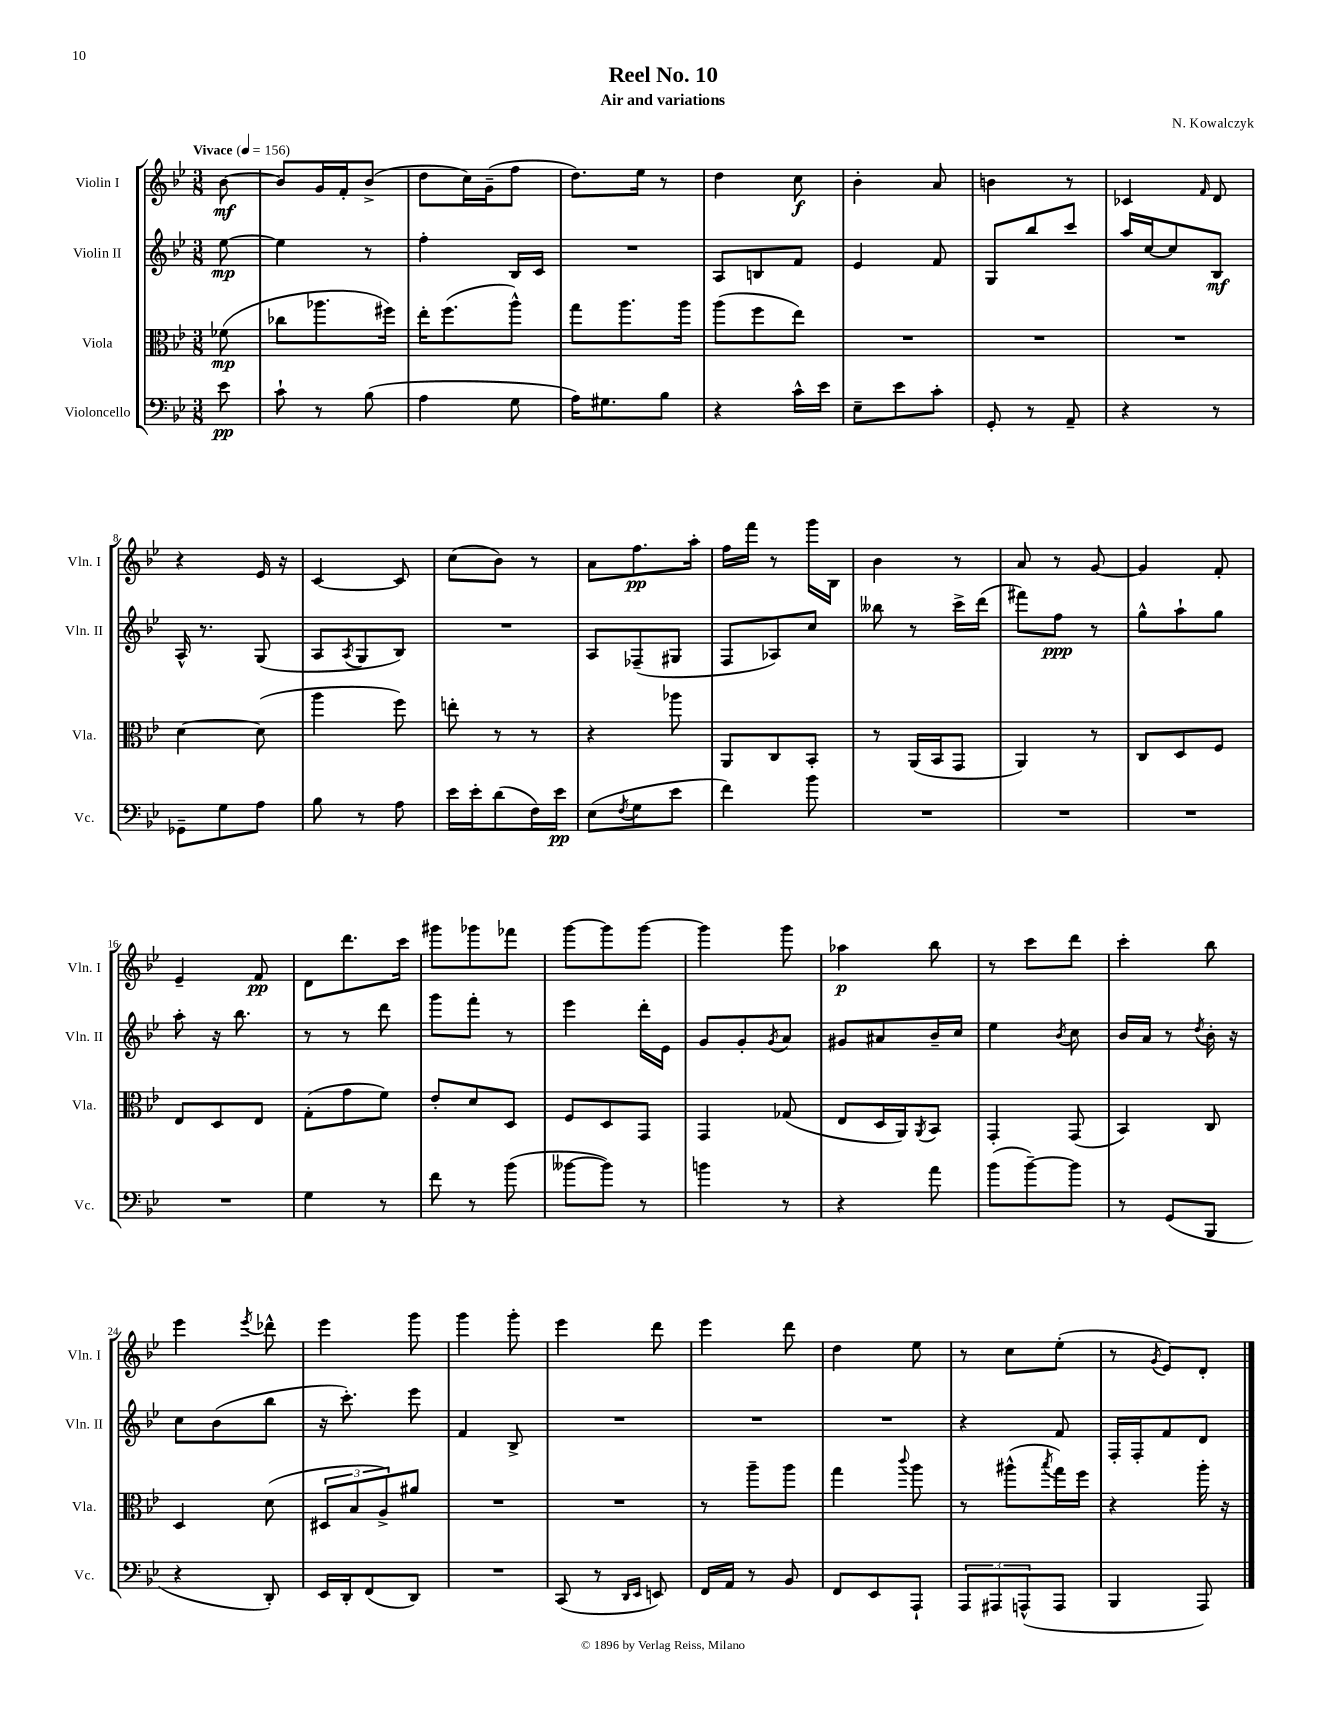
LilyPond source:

\header { title = "Reel No. 10" composer = "N. Kowalczyk" subtitle = "Air and variations" }
<<
\new StaffGroup <<
\new Staff = "s0" \with { instrumentName = "Violin I" shortInstrumentName = "Vln. I" } {
    \clef treble \key bes \major \numericTimeSignature \time 3/8 \partial 8 \tempo "Vivace" 4 = 156
    bes'8~\mf |
    bes'8 g'16 f'16-. bes'8->( |
    d''8 c''16) g'16--( f''8 |
    d''8.) ees''16 r8 |
    d''4 c''8\f |
    bes'4-. a'8 |
    b'4 r8 |
    ces'4 \grace { f'16 } d'8 |
    r4 ees'16 r16 |
    c'4~ c'8 |
    c''8( bes'8) r8 |
    a'8 f''8.\pp a''16-. |
    f''16 f'''16 r8 g'''16 bes16 |
    bes'4 r8 |
    a'8 r8 g'8~ |
    g'4 f'8-. |
    ees'4-- f'8\pp |
    d'8 d'''8. c'''16 |
    gis'''8 ges'''8 fes'''8 |
    g'''8~ g'''8 g'''8~ |
    g'''4 g'''8 |
    aes''4\p bes''8 |
    r8 c'''8 d'''8 |
    c'''4-. bes''8 |
    ees'''4 \acciaccatura { ees'''8 } des'''8-^ |
    ees'''4 g'''8 |
    g'''4 g'''8-. |
    ees'''4 d'''8 |
    ees'''4 d'''8 |
    d''4 ees''8 |
    r8 c''8 ees''8-.( |
    r8 \acciaccatura { g'8 } ees'8) d'8-. \bar "|." |
}
\new Staff = "s1" \with { instrumentName = "Violin II" shortInstrumentName = "Vln. II" } {
    \clef treble \key bes \major \numericTimeSignature \time 3/8 \partial 8
    ees''8~\mp |
    ees''4 r8 |
    f''4-. bes16 c'16 |
    R4. |
    a8 b8 f'8 |
    ees'4 f'8 |
    g8 bes''8 c'''8 |
    a''16 c''16~ c''8 bes8\mf |
    a16-^ r8. g8( |
    a8 \acciaccatura { a8 } g8 bes8) |
    R4. |
    a8 fes8--( gis8 |
    f8 aes8) c''8 |
    beses''8 r8 c'''16-> d'''16( |
    fis'''8) f''8\ppp r8 |
    g''8-^ a''8-! g''8 |
    a''8-. r16 bes''8. |
    r8 r8 d'''8 |
    g'''8 f'''8-. r8 |
    ees'''4 d'''16-. ees'16 |
    g'8 g'8-. \acciaccatura { g'8 } a'8 |
    gis'8 ais'8 bes'16-- c''16 |
    ees''4 \acciaccatura { bes'8 } c''8 |
    bes'16 a'16 r8 \acciaccatura { d''8 } bes'16-. r16 |
    c''8 bes'8( bes''8 |
    r16 c'''8.-.) ees'''8 |
    f'4 bes8-> |
    R4. |
    R4. |
    R4. |
    r4 f'8 |
    f16-. f16-. f'8 d'8 \bar "|." |
}
\new Staff = "s2" \with { instrumentName = "Viola" shortInstrumentName = "Vla." } {
    \clef alto \key bes \major \numericTimeSignature \time 3/8 \partial 8
    fes'8\mp( |
    ces''8 aes''8. fis''16) |
    ees''16-. f''8.( a''8-^) |
    g''8 a''8. a''16 |
    a''8( f''8 ees''8) |
    R4. |
    R4. |
    R4. |
    d'4~ d'8( |
    a''4 f''8) |
    e''8-. r8 r8 |
    r4 aes''8 |
    a,8 c8 bes,8-. |
    r8 a,16( bes,16 g,8 |
    a,4) r8 |
    c8 d8 f8 |
    ees8 d8 ees8 |
    g8-.( g'8 f'8) |
    ees'8-. d'8 d8 |
    f8 d8 g,8 |
    g,4 ges8( |
    ees8 d16 a,16) \acciaccatura { a,8 } bes,8 |
    g,4-. g,8( |
    bes,4) c8 |
    d4 d'8( |
    \tuplet 3/2 { dis8 bes8 a8->) } ais'8 |
    R4. |
    R4. |
    r8 a''8-- a''8 |
    g''4 \appoggiatura { c'''8 } a''8 |
    r8 ais''8-^( \acciaccatura { bes''8 } g''16) f''16 |
    r4 a''16-. r16 \bar "|." |
}
\new Staff = "s3" \with { instrumentName = "Violoncello" shortInstrumentName = "Vc." } {
    \clef bass \key bes \major \numericTimeSignature \time 3/8 \partial 8
    ees'8\pp |
    c'8-! r8 bes8( |
    a4 g8 |
    a16) gis8. bes8 |
    r4 c'16-^ ees'16 |
    ees8-- ees'8 c'8-. |
    g,8-. r8 a,8-- |
    r4 r8 |
    ges,8-- g8 a8 |
    bes8 r8 a8 |
    ees'16 ees'16-. d'8( f16) ees'16\pp |
    ees8( \acciaccatura { f8 } g8 ees'8 |
    f'4) bes'8 |
    R4. |
    R4. |
    R4. |
    R4. |
    g4 r8 |
    f'8 r8 bes'8( |
    beses'8~ beses'8) r8 |
    b'4 r8 |
    r4 a'8 |
    bes'8( bes'8~--) bes'8 |
    r8 g,8( bes,,8 |
    r4 d,8-.) |
    ees,16 d,16-. f,8( d,8) |
    R4. |
    c,8( r8 \grace { d,16 ees,16 } e,8) |
    f,16 a,16 r8 bes,8 |
    f,8 ees,8 a,,8-! |
    \tuplet 3/2 { a,,8 ais,,8 a,,8-^( } a,,8 |
    bes,,4 a,,8) \bar "|." |
}
>>
>>
